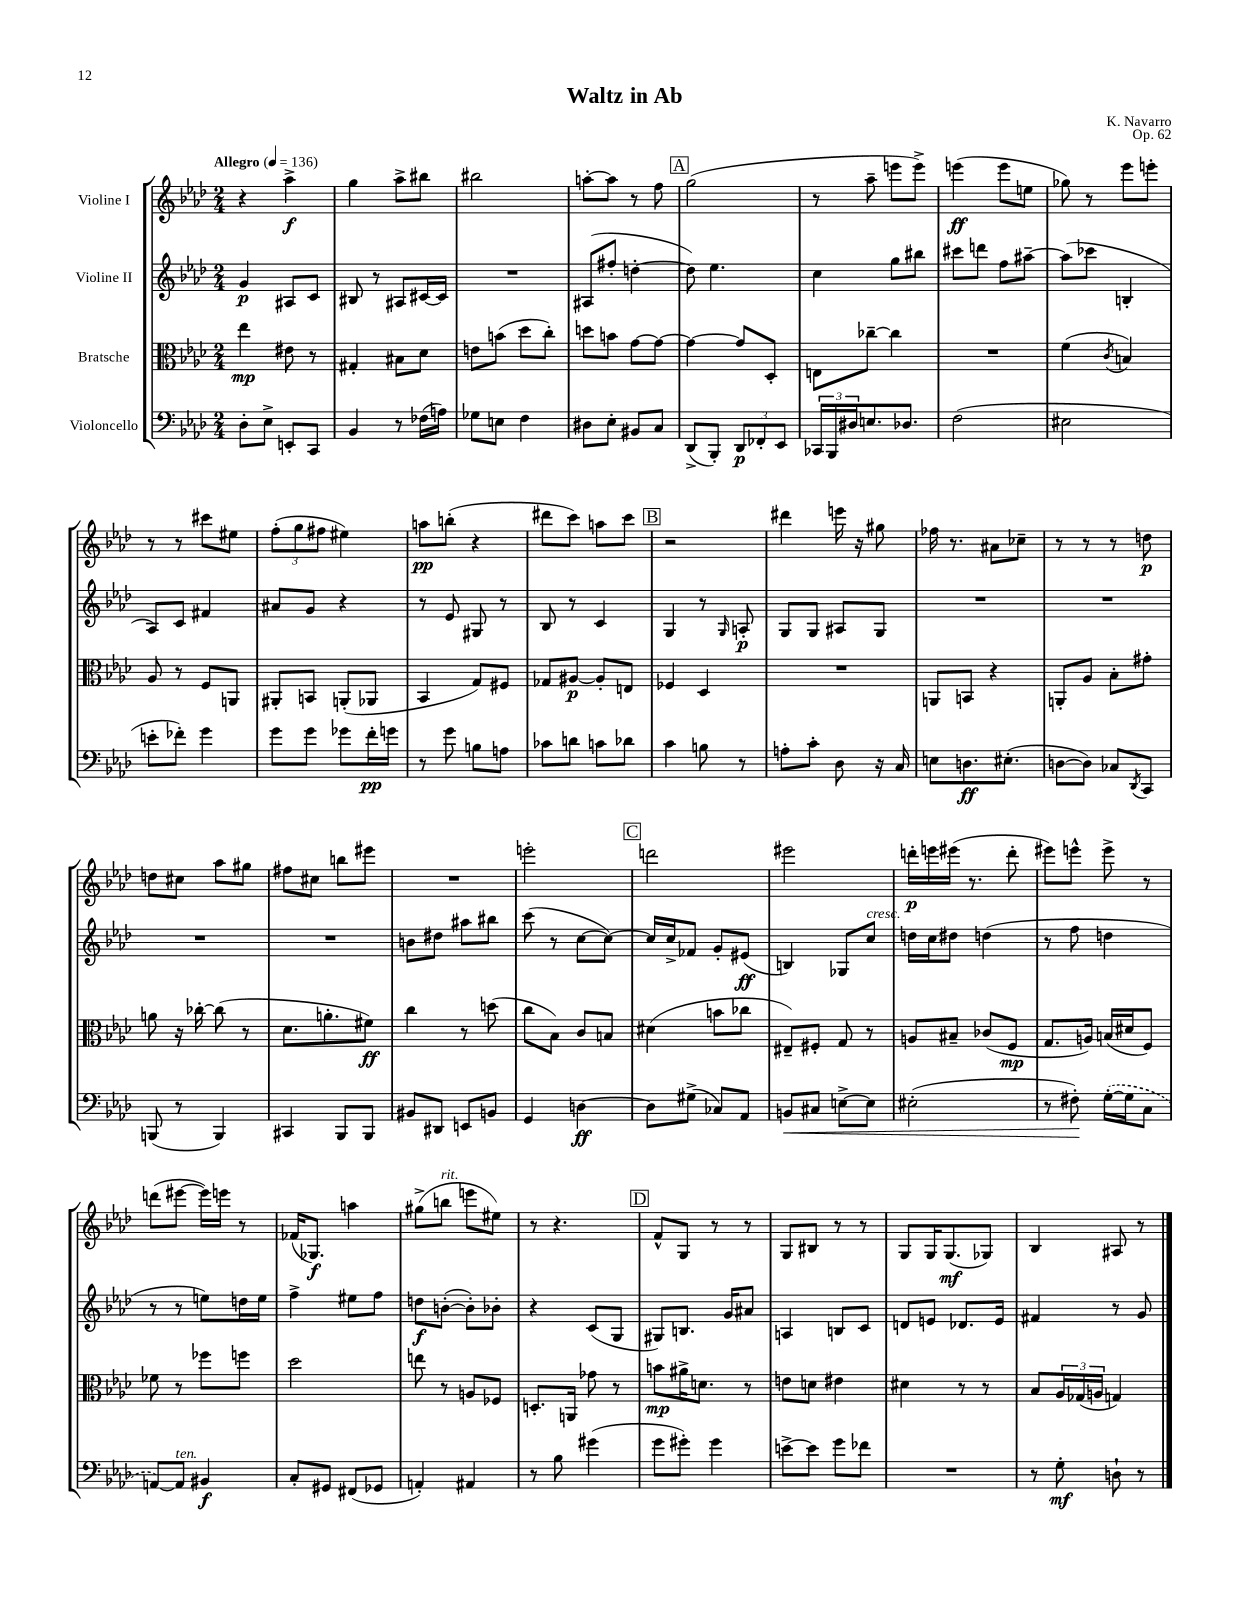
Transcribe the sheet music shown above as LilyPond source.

\header { title = "Waltz in Ab" composer = "K. Navarro" opus = "Op. 62" }
<<
\new StaffGroup <<
\new Staff = "s0" \with { instrumentName = "Violine I" } {
    \clef treble \key aes \major \numericTimeSignature \time 2/4 \tempo "Allegro" 4 = 136
    r4 aes''4->\f |
    g''4 aes''8-> bis''8 |
    bis''2 |
    a''8~-. a''8 r8 f''8 |
    \mark \markup { \box "A" } g''2( |
    r8 aes''8-- e'''8 e'''8->) |
    e'''4\ff( e'''8 e''8 |
    ges''8) r8 ees'''8 e'''8-. |
    r8 r8 cis'''8 eis''8 |
    \tuplet 3/2 { f''8-.( g''8 fis''8 } eis''4) |
    a''8\pp b''8-.( r4 |
    dis'''8 c'''8) a''8 c'''8 |
    \mark \markup { \box "B" } r2 |
    dis'''4 e'''16 r16 gis''8 |
    fes''16 r8. ais'8 ces''8-- |
    r8 r8 r8 d''8\p |
    d''8 cis''8 aes''8 gis''8 |
    fis''8 cis''8 b''8 eis'''8 |
    R2 |
    e'''2-. |
    \mark \markup { \box "C" } d'''2 |
    eis'''2 |
    d'''16-.\p e'''16 eis'''16( r8. d'''8-. |
    eis'''8) e'''8-^ e'''8-> r8 |
    d'''8( eis'''8~ eis'''16) e'''16 r8 |
    fes'16( ges8.\f) a''4 |
    gis''8->( b''8^\markup { \italic "rit." } e'''8 eis''8) |
    r8 r4. |
    \mark \markup { \box "D" } f'8-^ g8 r8 r8 |
    g8 bis8 r8 r8 |
    g8 g16 g8.\mf( ges8) |
    bes4 ais8 r8 \bar "|." |
}
\new Staff = "s1" \with { instrumentName = "Violine II" } {
    \clef treble \key aes \major \numericTimeSignature \time 2/4
    g'4\p ais8 c'8 |
    bis8 r8 ais8 cis'16~ cis'16 |
    R2 |
    ais8( fis''8-. d''4~-. |
    \mark \markup { \box "A" } d''8) ees''4. |
    c''4 g''8 bis''8 |
    cis'''8 d'''8 f''8 ais''8~-- |
    ais''8( ces'''8 b4-. |
    aes8) c'8 fis'4 |
    ais'8 g'8 r4 |
    r8 ees'8 gis8 r8 |
    bes8 r8 c'4 |
    \mark \markup { \box "B" } g4 r8 \grace { g16 } a8-.\p |
    g8 g8 ais8 g8 |
    R2 |
    R2 |
    R2 |
    R2 |
    b'8 dis''8 ais''8 bis''8 |
    c'''8( r8 c''8~ c''8~) |
    \mark \markup { \box "C" } c''16 c''16-> fes'8 g'8-. eis'8\ff( |
    b4) ges8 c''8^\markup { \italic "cresc." } |
    d''16 c''16 dis''8 d''4( |
    r8 f''8 d''4 |
    r8 r8 e''8) d''16 e''16 |
    f''4-> eis''8 f''8 |
    d''8\f b'8~-.( b'8-.) bes'8-. |
    r4 c'8( g8 |
    \mark \markup { \box "D" } gis8) b8. g'16 ais'8 |
    a4 b8 c'8 |
    d'8 e'8 des'8. e'16 |
    fis'4 r8 g'8 \bar "|." |
}
\new Staff = "s2" \with { instrumentName = "Bratsche" } {
    \clef alto \key aes \major \numericTimeSignature \time 2/4
    ees''4\mp eis'8 r8 |
    gis4-. bis8 des'8 |
    e'8 b'8( des''8 c''8-.) |
    d''8 b'8 g'8~ g'8~ |
    \mark \markup { \box "A" } g'4~ g'8 des8-. |
    e8 ces''8~-- ces''4 |
    R2 |
    f'4( \acciaccatura { c'8 } b4) |
    aes8 r8 f8 a,8 |
    ais,8-. b,8 a,8-.( aes,8 |
    bes,4 g8) fis8 |
    ges8 ais8~\p ais8-. e8 |
    \mark \markup { \box "B" } fes4 des4 |
    R2 |
    a,8 b,8 r4 |
    a,8-. aes8 bes8-. gis'8-. |
    a'8 r16 ces''16~-. ces''8( r8 |
    des'8. a'8.-. fis'8\ff) |
    c''4 r8 d''8( |
    c''8 bes8) c'8 b8 |
    \mark \markup { \box "C" } dis'4( b'8 ces''8 |
    eis8--) fis8-. g8 r8 |
    a8 bis8-- ces'8( f8\mp |
    g8. a16) b16( dis'16 f8) |
    fes'8 r8 fes''8 f''8 |
    des''2 |
    e''8 r8 a8 fes8 |
    d8.-. a,16 ges'8 r8 |
    \mark \markup { \box "D" } b'8\mp ais'16-> d'8. r8 |
    e'8 d'8 eis'4 |
    dis'4 r8 r8 |
    bes8 \tuplet 3/2 { aes16 ges16( a16 } g4) \bar "|." |
}
\new Staff = "s3" \with { instrumentName = "Violoncello" } {
    \clef bass \key aes \major \numericTimeSignature \time 2/4
    des8-. ees8-> e,8-. c,8 |
    bes,4 r8 fes16( a16) |
    ges8 e8 f4 |
    dis8 ees8-. bis,8 c8 |
    \mark \markup { \box "A" } des,8->( bes,,8-.) \tuplet 3/2 { des,8\p fes,8-. ees,8 } |
    \tuplet 3/2 { ces,16 bes,,16 dis16 } e8. des8. |
    f2( |
    eis2 |
    e'8-. fes'8-.) g'4 |
    g'8 g'8 ges'8 f'16-.\pp g'16 |
    r8 g'8 b8 a8 |
    ces'8 d'8 c'8 des'8 |
    \mark \markup { \box "B" } c'4 b8 r8 |
    a8-. c'8-. des8 r16 c16 |
    e8 d8.\ff eis8.-.( |
    d8~ d8) ces8 \acciaccatura { des,8 } c,8 |
    b,,8( r8 b,,4) |
    cis,4 bes,,8 bes,,8 |
    bis,8 dis,8 e,8 b,8 |
    g,4 d4~\ff |
    \mark \markup { \box "C" } d8 gis8->( ces8) aes,8 |
    b,8\< cis8 e8~-> e8 |
    eis2-.( |
    r8 fis8-.\!) \once \slurDashed g16~-.( g16 c8 |
    a,8~) a,8^\markup { \italic "ten." } bis,4\f |
    c8-. gis,8 fis,8( ges,8 |
    a,4-.) ais,4 |
    r8 bes8 gis'4( |
    \mark \markup { \box "D" } g'8 gis'8-.) gis'4 |
    e'8~-> e'8 g'8 fes'8 |
    R2 |
    r8 g8-.\mf d8-! r8 \bar "|." |
}
>>
>>
\layout { \context { \Score \remove "Bar_number_engraver" } }
